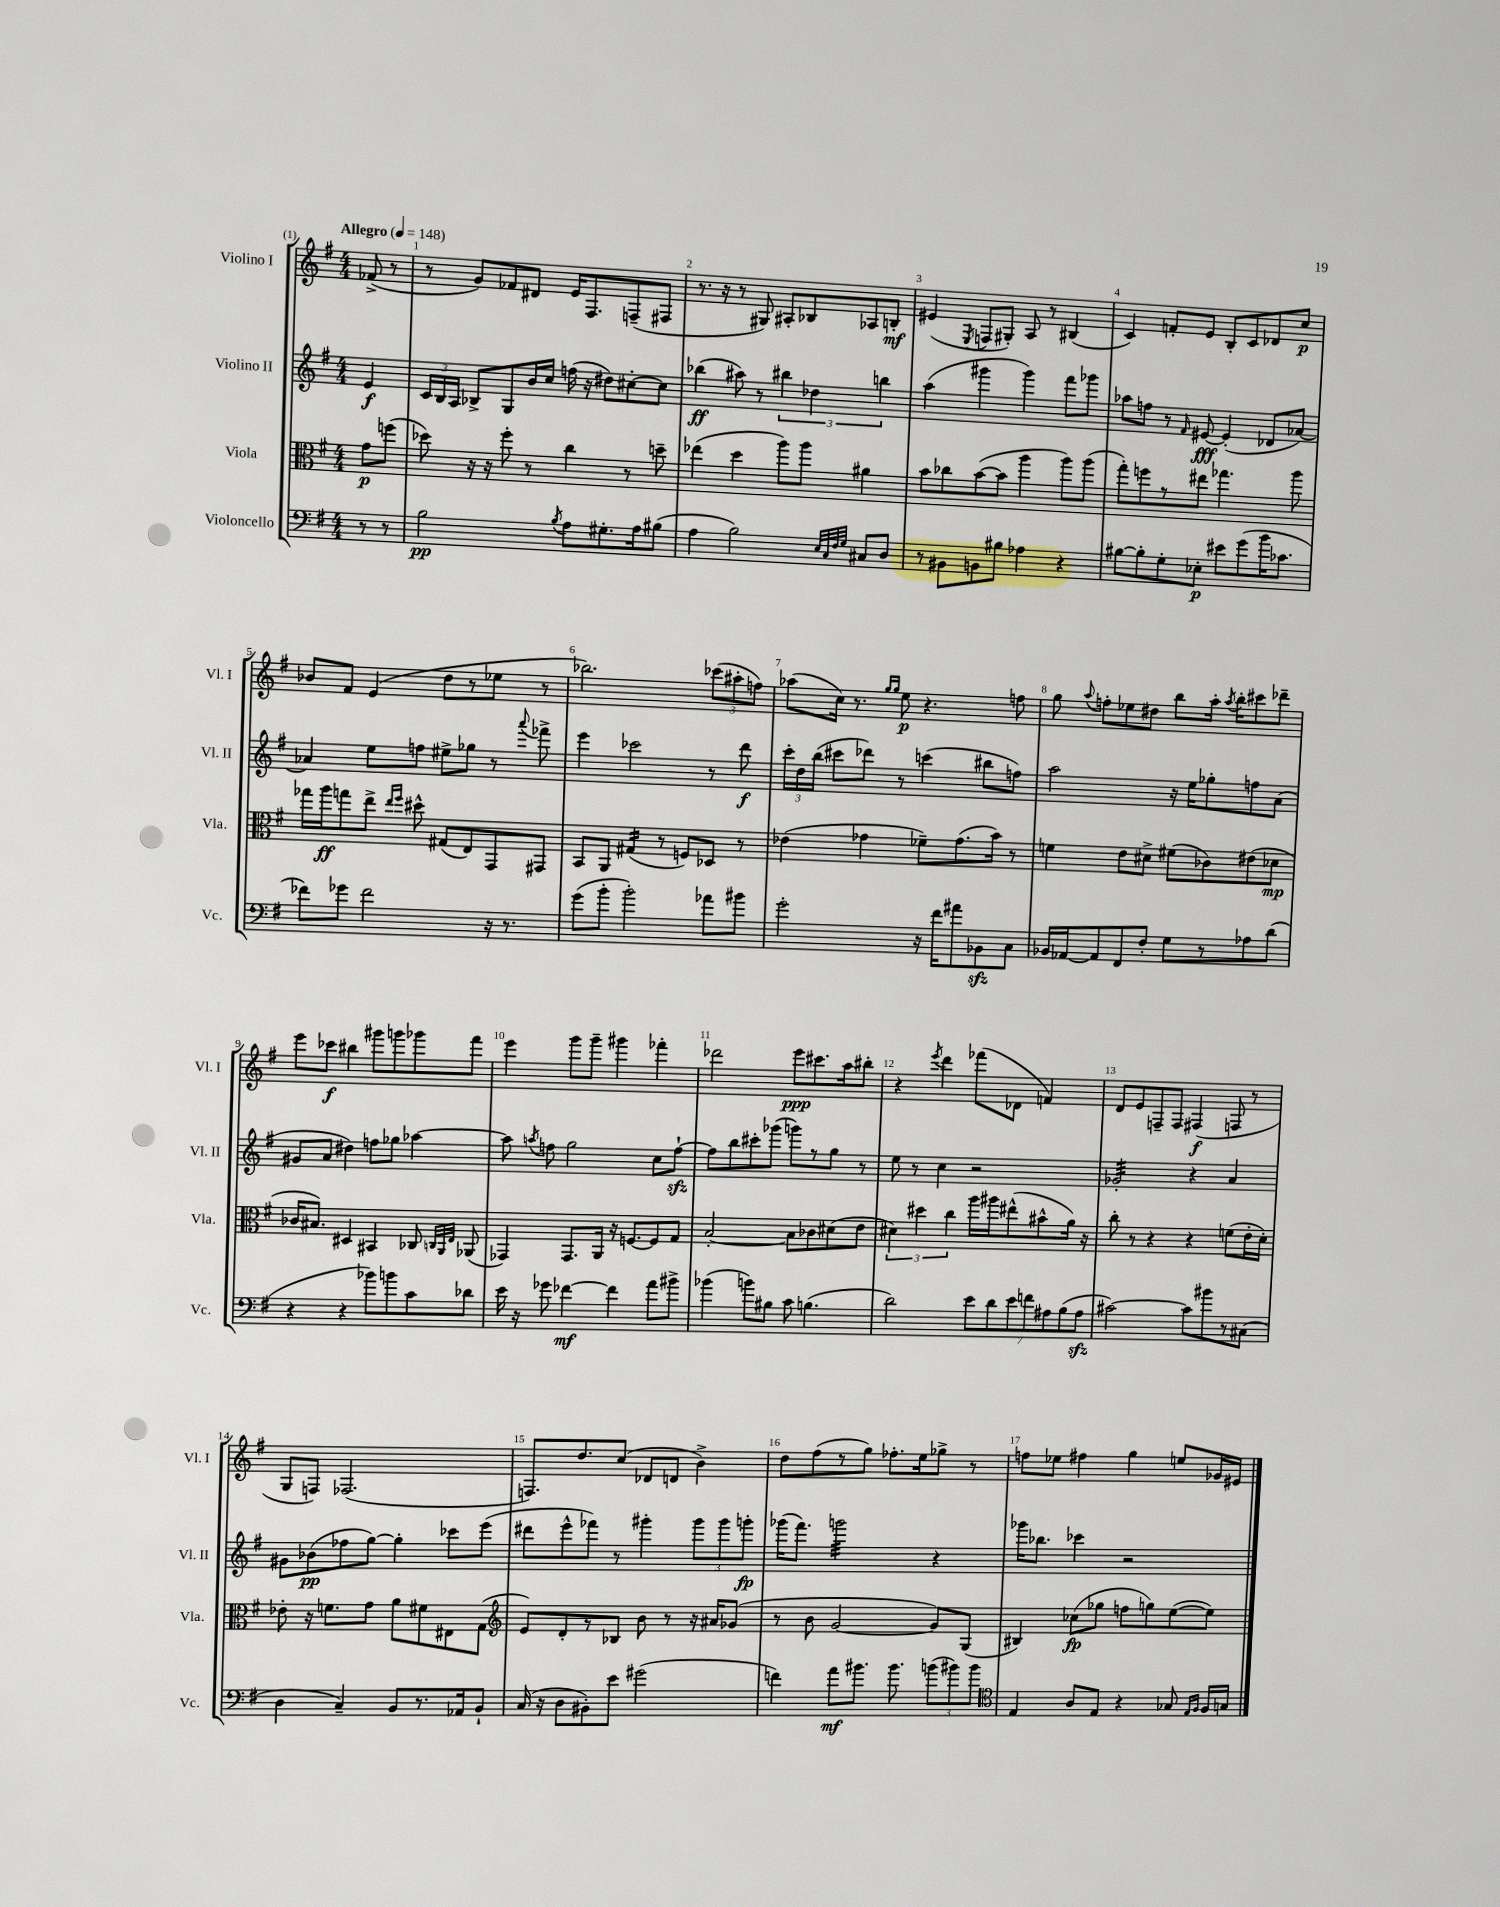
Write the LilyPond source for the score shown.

<<
\new StaffGroup <<
\new Staff = "s0" \with { instrumentName = "Violino I" shortInstrumentName = "Vl. I" } {
    \clef treble \key g \major \numericTimeSignature \time 4/4 \partial 4 \tempo "Allegro" 4 = 148
    \autoBeamOff fes'8->( r8 |
    r8 g'8[) fes'8 dis'8] e'16[ fis8. f8--( fis8] |
    r8. r16 r8 gis8) ais8[-. bes8 aes8 b8]-.\mf |
    eis'4( \acciaccatura { e8 } f8[ gis8]-.) a8 r8 bis4( |
    c'4) f'8[-. e'8] b8[-. c'8 des'8 c''8]\p |
    bes'8[ fis'8] e'4( d''8[ r8 ees''8] r8 |
    bes''2.) \tuplet 3/2 { ces'''8[( ais''8-. f''8]) } |
    aes''8[( c''16]) r8. \grace { g''16[ g''16] } e''8\p r4. f''8 |
    g''8 \appoggiatura { a''8 } f''8[-. ees''8 dis''8] b''8[ a''16]-. \acciaccatura { a''8 } b''16[-. cis'''8 des'''8]-- |
    e'''8[ ces'''8]\f bis''4 gis'''8[ g'''8 ges'''8 fis'''8] |
    e'''4 g'''8[ g'''8]-- gis'''4 fes'''4-. |
    des'''2 e'''8[\ppp cis'''8. a''16 bis''8]-. |
    r4 \acciaccatura { e'''8 } d'''4 fes'''8[( des'8] f'4) |
    d'8[ e'8 f8-- f8] fis4\f( f8 r8 |
    g8[ f8]) fes2.( |
    f8.[) d''8. c''8]( des'8[ d'8] b'4->) |
    d''8[ fis''8( r8 g''8]) fes''8.[-. e''16 ges''8]-> r8 |
    f''8[ ees''8] fis''4 g''4 e''8[ ges'16 eis'16] \bar "|." |
}
\new Staff = "s1" \with { instrumentName = "Violino II" shortInstrumentName = "Vl. II" } {
    \clef treble \key g \major \numericTimeSignature \time 4/4 \partial 4
    \autoBeamOff e'4\f |
    \tuplet 3/2 { c'16[ b16 a16] } bes8[-> g8 b'16 c''16] f''16( r16 dis''8[) cis''8~-. cis''8] |
    bes''4\ff( ais''8) r8 \tuplet 3/2 { bis''4 des''4 b''4 } |
    a''4( gis'''4 gis'''4) fis'''8[ ges'''8] |
    aes''8[ f''8] r8 \grace { fis'16 } eis'8~\fff eis'4-.( des'8[ aes'8]~) |
    aes'4 e''8[ f''8] eis''8[-> ges''8] r8 \appoggiatura { a'''8 } fes'''8-> |
    e'''4 ces'''2 r8 d'''8\f |
    \tuplet 3/2 { c'''16[-. d''16 b''16]( } cis'''8[ des'''8]) r8 c'''4( bis''8[ f''8]) |
    a''2 r16 e''16[ ges''8-. f''8 a'8]( |
    gis'8[ a'8] dis''4) f''8[ ges''8] aes''4~ |
    aes''8 \acciaccatura { a''8 } f''8 g''2 c''8[ f''8]~-!\sfz |
    f''8[ b''8 cis'''8-. ges'''8]( g'''8[) r8 g''8] r8 |
    e''8 r8 c''4 r2 |
    ges'2:32-. r4 a'4 |
    gis'8[ bes'8\pp( fes''8 g''8]~) g''4-. ces'''8[ e'''8]( |
    dis'''8[ e'''8-^ fes'''8]) r8 gis'''4-. \tuplet 3/2 { gis'''8[ gis'''8 g'''8]-.\fp } |
    ges'''16[( fis'''8.]) g'''2:32 r4 |
    ges'''16[ bes''8.] ces'''4 r2 \bar "|." |
}
\new Staff = "s2" \with { instrumentName = "Viola" shortInstrumentName = "Vla." } {
    \clef alto \key g \major \numericTimeSignature \time 4/4 \partial 4
    \autoBeamOff g'8[\p f''8]( |
    des''8) r16 r16 fis''8-. r8 c''4 r8 d''8-- |
    ees''4( d''4 a''8[) a''8] ais'4 |
    b'8[ ces''8 b'8~( b'8] a''4 a''8[) a''8]( |
    g''8[-.) f''8 r8 eis''8] ges''4. a''8 |
    ges''16[ a''16\ff g''8 e''8]-> \grace { e''16[ fis''16] } dis''8-^ gis8[( e8) g,8 gis,8] |
    b,8[ a,8] gis4:16( r8 f8[) des8] r8 |
    ees'4( ges'4 fes'8[--) ges'8.( b'16]) r8 |
    f'4 e'8[ dis'8]-> fis'8[( ces'8) eis'8( des'8]\mp |
    ces'16[ bis8.]) dis4 bis,4 ces8 \grace { c32[ a,32 e32] } aes,8( |
    ges,4) ges,8.[ a,16] r16 f8.[~ f8 g8] |
    b2~-. b8[ ces'8 dis'8( e'8] |
    \tuplet 3/2 { dis'4) dis''4 c''4 } a''16[ ais''16 eis''8-^( bis'8-^ a'16]) r16 |
    c''8-. r8 r4 r4 f'8[( e'16-. d'16]-.) |
    ees'8-. r16 f'8.[ g'8] a'8[ fis'8 eis8 g8]( |
    \clef treble e'8[) d'8-. r8 bes8] b'8 r8 r16 ais'16[ ges'8]( |
    r8 b'8 g'2~ g'8[) g8]( |
    bis4) ces''8[\fp( ges''8] f''8[ g''8) e''8~( e''8]) \bar "|." |
}
\new Staff = "s3" \with { instrumentName = "Violoncello" shortInstrumentName = "Vc." } {
    \clef bass \key g \major \numericTimeSignature \time 4/4 \partial 4
    \autoBeamOff r8 r8 |
    b2\pp \acciaccatura { b8 } a8[ gis8.-. a16 bis8]( |
    a4 b2) \grace { e32[ c32 fis32 g32] } cis8[ d8] |
    r8 bis,8[ b,8 bis8] aes4 r4 |
    bis8[~ bis8-. g8-. ees8]-.\p eis'8[ g'8( b'16 ces'8.] |
    fes'8[) ges'8] fes'2 r16 r8. |
    g'8[( b'8]-. b'2-.) aes'8[ bis'8] |
    g'2-. r16 fis'16[ ais'8 bes,8\sfz c8] |
    bes,16[ aes,16~ aes,8 fis,8 fis8]-. g8[ r8 aes8 d'8]( |
    r4 r4 bes'8[) b'8 c'8 des'8] |
    e'16 r16 ges'8 fes'4~\mf fes'4 a'8[ bis'8]-> |
    bes'4( b'8[) bis8] c'8 b4.( |
    d'2) \tuplet 7/4 { e'8[ d'8 e'8 f'8 ais8 b8( ais8]\sfz } |
    cis'2~) cis'8[ bis'8 r8 cis8]( |
    d4 c4--) b,8[ r8. aes,16 b,8]-! |
    c16( r16 d8[ bis,8-.) e'8] gis'2( |
    f'4) a'8[\mf bis'8.] bis'8. \tuplet 3/2 { b'8[( bis'8) bis'8] } |
    \clef tenor e4 a8[ e8] r4 ges8 \grace { e16[ fis16] } fis16[ g16] \bar "|." |
}
>>
>>
\layout { \context { \Score \override BarNumber.break-visibility = ##(#f #t #t) barNumberVisibility = #all-bar-numbers-visible } }
